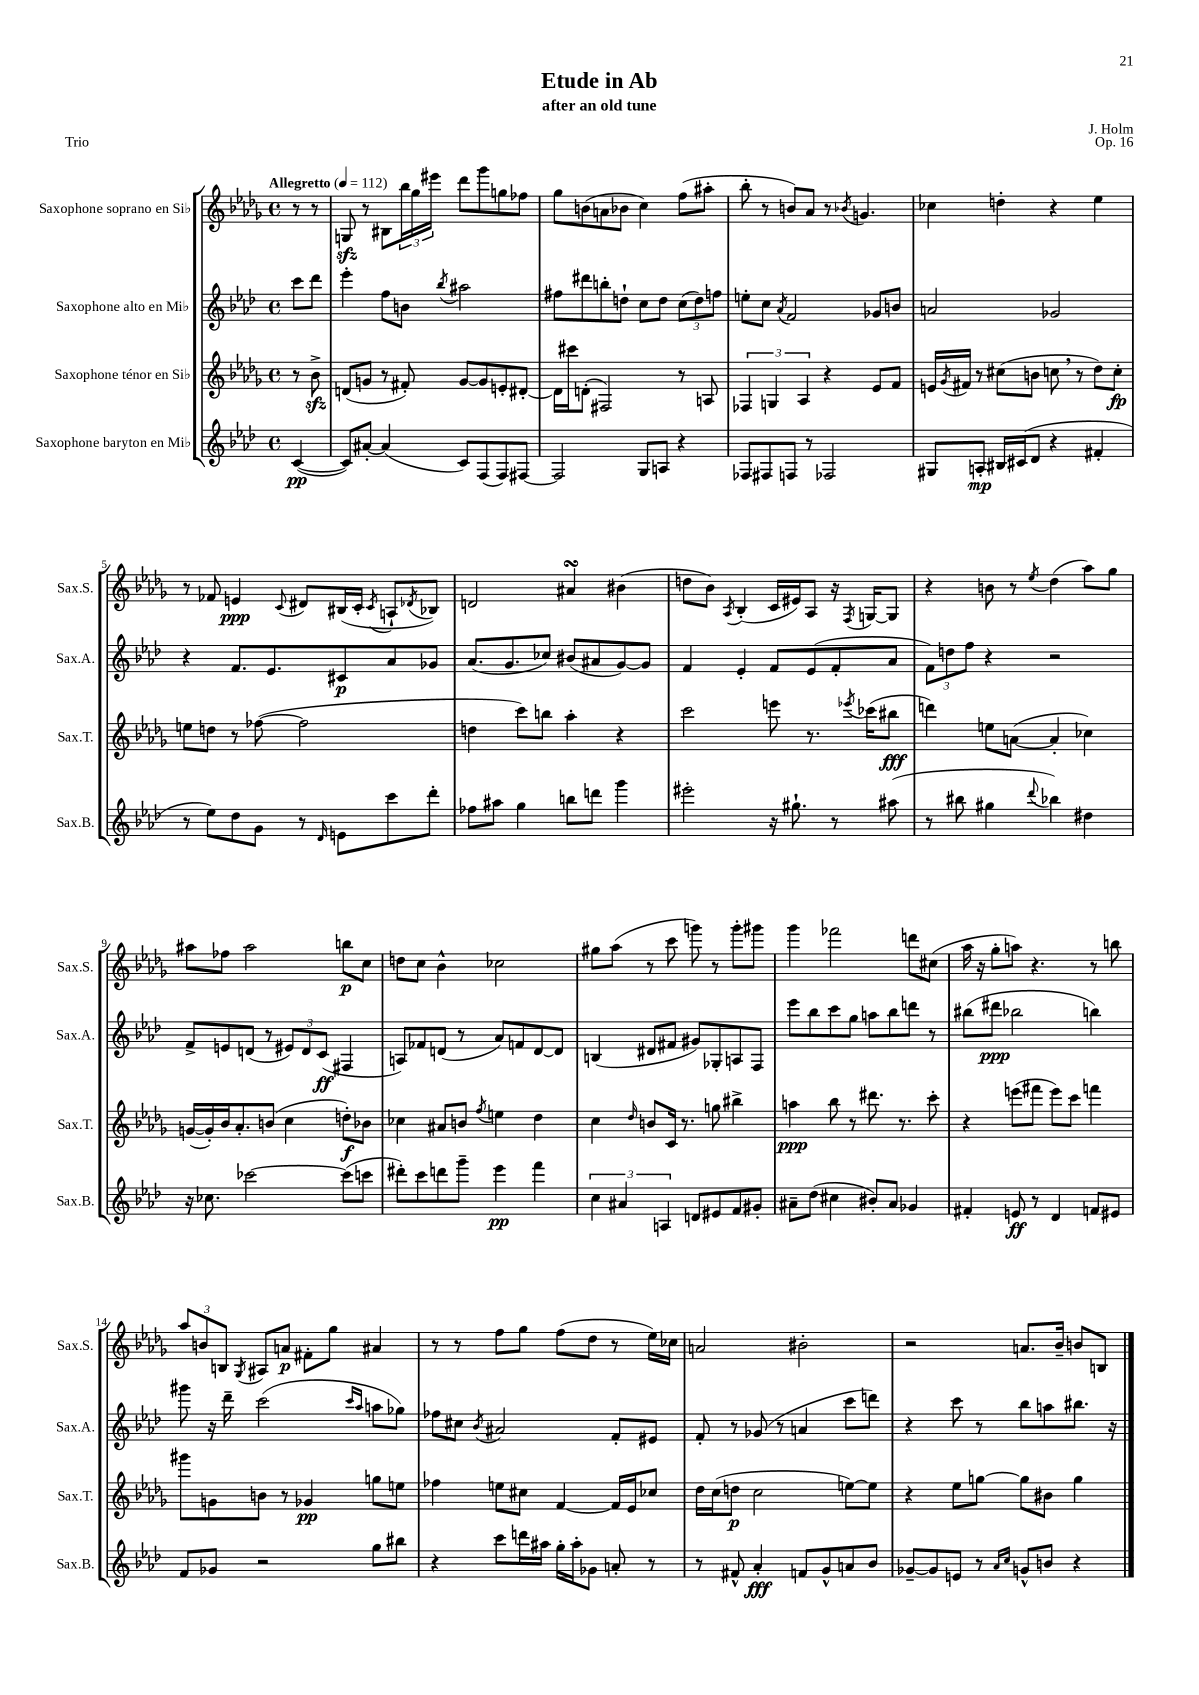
\header { title = "Etude in Ab" composer = "J. Holm" subtitle = "after an old tune" opus = "Op. 16" piece = "Trio" }
<<
\new StaffGroup <<
\new Staff = "s0" \with { instrumentName = "Saxophone soprano en Sib" shortInstrumentName = "Sax.S." } {
    \clef treble \key des \major \defaultTimeSignature \time 4/4 \partial 4 \tempo "Allegretto" 4 = 112
    r8 r8 |
    g8\sfz r8 bis8 \tuplet 3/2 { bes''16 ges''16 eis'''16 } des'''8 ges'''8 g''8 fes''8 |
    ges''8 b'8( a'8 bes'8 c''4) f''8( ais''8-. |
    bes''8-. r8 b'8) aes'8 r8 \acciaccatura { bes'8 } g'4. |
    ces''4 d''4-. r4 ees''4 |
    r8 fes'8 e'4\ppp \appoggiatura { c'8 } dis'8 bis16( c'16-. \acciaccatura { c'8 } a8-! \acciaccatura { des'8 } bes8) |
    d'2 ais'4\turn bis'4( |
    d''8 bes'8) \acciaccatura { aes8 } bes4-.( c'16 eis'16) aes8 r16 \acciaccatura { f8 } g16~ g8 |
    r4 b'8 r8 \acciaccatura { ees''8 } des''4( aes''8) ges''8 |
    ais''8 fes''8 ais''2 b''8\p c''8 |
    d''8 c''8 bes'4-^ ces''2 |
    gis''8 aes''8( r8 c'''8 g'''8) r8 g'''8-. gis'''8 |
    ges'''4 fes'''2 d'''8 cis''8( |
    aes''16 r16 ges''8-. a''8) r4. r8 b''8 |
    \tuplet 3/2 { aes''8 b'8 b8 } \acciaccatura { ges8 } ais8 a'8\p fis'8-. ges''8 ais'4 |
    r8 r8 f''8 ges''8 f''8( des''8 r8 ees''16) ces''16 |
    a'2 bis'2-. |
    r2 a'8. bes'16-- b'8 b8 \bar "|." |
}
\new Staff = "s1" \with { instrumentName = "Saxophone alto en Mib" shortInstrumentName = "Sax.A." } {
    \clef treble \key aes \major \defaultTimeSignature \time 4/4 \partial 4
    c'''8 des'''8 |
    ees'''4-. f''8 b'8 \acciaccatura { bes''8 } ais''2 |
    fis''8 dis'''8 b''8-. d''8-! c''8 d''8 \tuplet 3/2 { c''8( d''8) f''8 } |
    e''8-. c''8 \acciaccatura { aes'8 } f'2 ges'8 b'8 |
    a'2 ges'2 |
    r4 f'8. ees'8. cis'8\p aes'8 ges'8 |
    aes'8.( g'8. ces''8) bis'8( ais'8 g'8~) g'8 |
    f'4 ees'4-. f'8 ees'8( f'8-. aes'8 |
    \tuplet 3/2 { f'8) d''8 f''8 } r4 r2 |
    f'8-> e'8 d'8( r8 \tuplet 3/2 { eis'8) d'8 c'8\ff( } fis4 |
    a8) fes'8 d'8( r8 aes'8) f'8 d'8~ d'8 |
    b4( dis'8 fis'8 gis'8) ges8-. a8 f8 |
    ees'''8 bes''8 c'''8 g''8 a''8 bes''8 d'''8 r8 |
    bis''8( dis'''8\ppp bes''2 b''4) |
    gis'''8 r16 des'''16-- c'''2( \grace { c'''16 aes''16 } a''8 ges''8) |
    fes''8 cis''8 \acciaccatura { bes'8 } ais'2 f'8-. eis'8 |
    f'8-. r8 ges'8( r8 a'4 c'''8 d'''8) |
    r4 c'''8 r8 bes''8 a''8 bis''8. r16 \bar "|." |
}
\new Staff = "s2" \with { instrumentName = "Saxophone ténor en Sib" shortInstrumentName = "Sax.T." } {
    \clef treble \key des \major \defaultTimeSignature \time 4/4 \partial 4
    r8 bes'8->\sfz |
    d'8( g'8 r8 fis'8-.) g'8~ g'8 e'8-. dis'8~-. |
    dis'16 cis'''16 d'8-.( fis2) r8 a8 |
    \tuplet 3/2 { fes4 g4 aes4 } r4 ees'8 f'8 |
    e'16 \acciaccatura { ges'8 } fis'16 r8 cis''8( b'8 c''8 \breathe r8 des''8) c''8-.\fp |
    e''8 d''8 r8 fes''8~( fes''2 |
    d''4 c'''8) b''8 aes''4-. r4 |
    c'''2 e'''8 r8. \acciaccatura { ees'''8 } ces'''16( bis''8\fff |
    d'''4) e''8 a'8~( a'4-. ces''4) |
    g'16~( g'16-.) bes'16 aes'8.-. b'8( c''4 d''8-.\f) bes'8 |
    ces''4 ais'8 b'8 \acciaccatura { f''8 } e''4 des''4 |
    c''4 \grace { des''16 } b'8 c'16 r8. g''8 bis''4-> |
    a''4\ppp bes''8 r8 dis'''8. r8. c'''8-. |
    r4 e'''8( fis'''8 e'''8) c'''8 f'''4 |
    gis'''8 g'8 b'8 r8 ges'4\pp g''8 e''8 |
    fes''4 e''8 cis''8 f'4~ f'16 ees'16 ces''8 |
    des''16 c''16( d''8\p c''2 e''8~) e''8 |
    r4 ees''8 g''8~ g''8 bis'8 g''4 \bar "|." |
}
\new Staff = "s3" \with { instrumentName = "Saxophone baryton en Mib" shortInstrumentName = "Sax.B." } {
    \clef treble \key aes \major \defaultTimeSignature \time 4/4 \partial 4
    c'4~\pp( |
    c'8) ais'8~-. ais'4( c'8) f8( f8) fis8~ |
    fis2 g8 a8 r4 |
    fes8 fis8 f8 r8 fes2 |
    gis8 a8-.\mp bis16 cis'16( des'8 r4 fis'4-. |
    r8 ees''8) des''8 g'8 r8 \grace { des'16 } e'8 c'''8 des'''8-. |
    fes''8 ais''8 g''4 b''8 d'''8 g'''4 |
    eis'''2-. r16 gis''8.-! r8 ais''8( |
    r8 bis''8 gis''4 \appoggiatura { des'''8 } bes''4) dis''4 |
    r16 ces''8. ces'''2~ ces'''8( c'''8 |
    dis'''8-.) c'''8 d'''8 g'''8-- ees'''4\pp f'''4 |
    \tuplet 3/2 { c''4 ais'4 a4 } d'8 eis'8 f'8 gis'8-. |
    ais'8-- des''8( cis''4 bis'8-.) ais'8 ges'4 |
    fis'4-. e'8\ff r8 des'4 f'8 eis'8 |
    f'8 ges'8 r2 g''8 bis''8 |
    r4 c'''8 d'''16 ais''16 g''16-. ais''16-. ges'8 a'8-. r8 |
    r8 fis'8-^ aes'4-.\fff f'8 g'8-^ a'8 bes'8 |
    ges'8~-- ges'8 e'8 r8 \grace { aes'16 c''16 } g'8-^ b'8 r4 \bar "|." |
}
>>
>>
